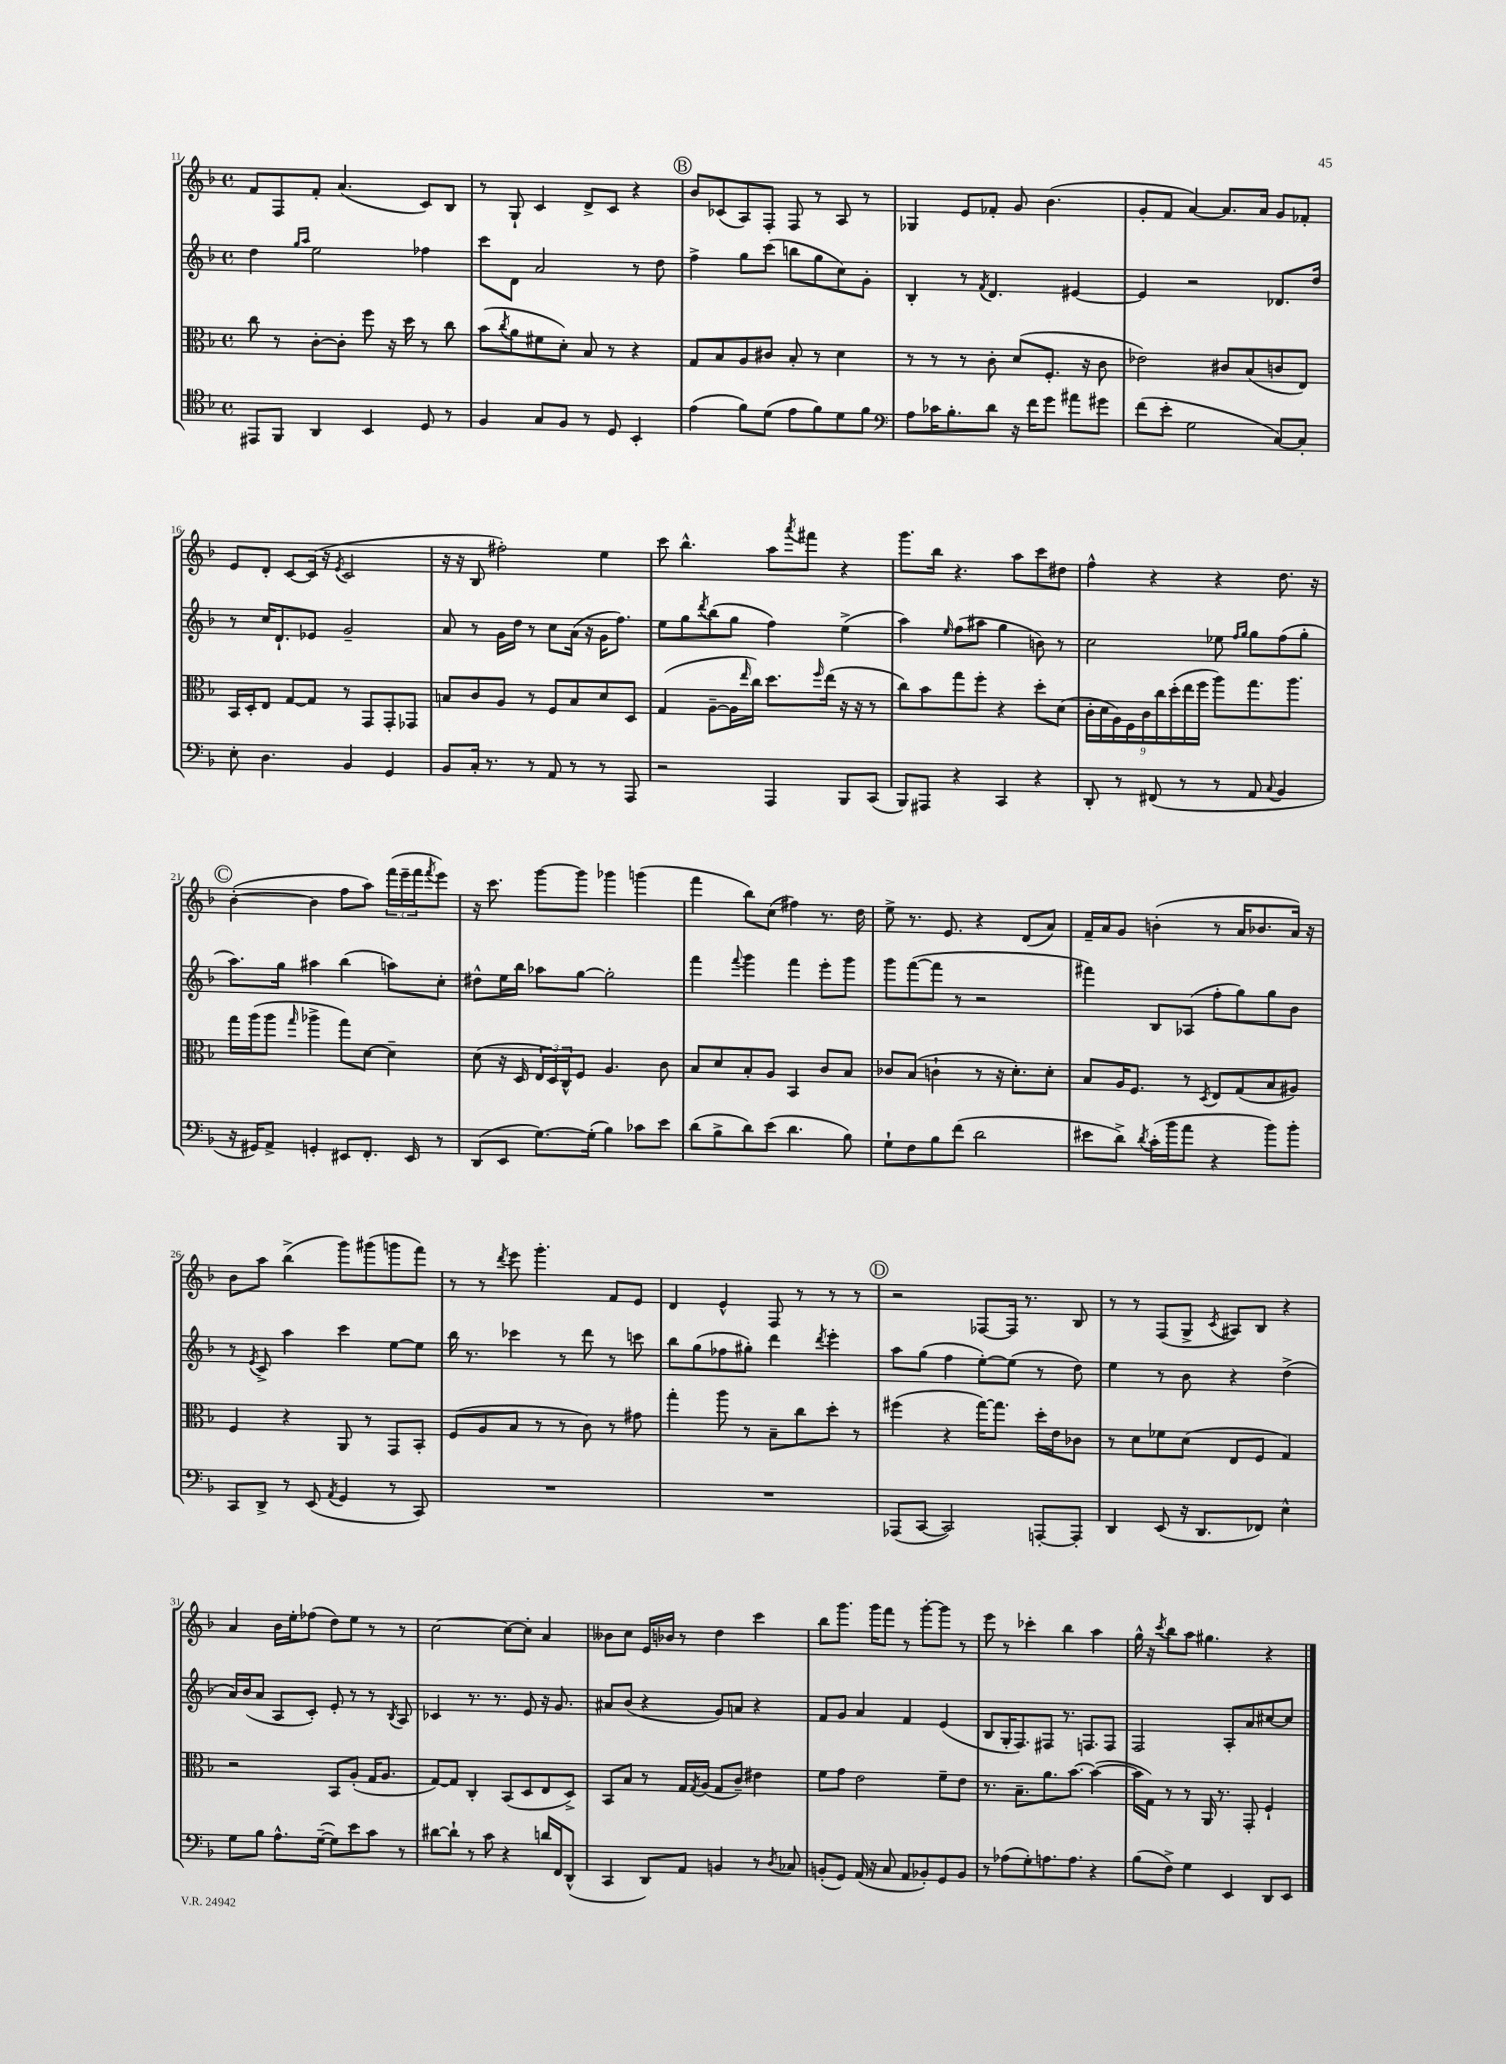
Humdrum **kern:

**kern	**kern	**kern	**kern
*staff4	*staff3	*staff2	*staff1
*clefC4	*clefC3	*clefG2	*clefG2
*k[b-]	*k[b-]	*k[b-]	*k[b-]
*M4/4	*M4/4	*M4/4	*M4/4
*met(c)	*met(c)	*met(c)	*met(c)
8EE#	8cc	4dd	8f
8FF	8r	.	8F
.	.	16qqgg	.
.	.	16qqaa	.
4AA	[8c'	2ee	8f'
.	8c']	.	(4.a
4BB-	8ff	.	.
.	16r	.	.
.	16dd	.	.
8D	8r	4ff-	8c)
8r	8cc	.	8B-
=	=	=	=
4F	(8b-	8ccc	8r
.	8qcc	.	.
.	8a	8d	8G`
8G	8f#	2a	4c
8F	8d')	.	.
8r	8B-	.	8d^
8D	8r	.	8c
4BB-'	4r	8r	4r
.	.	8dd	.
=	=	=	=
(4e	8G	4ff^	8b-
.	8B-	.	(8c-
8f)	8A	8gg	8A)
(8d	8c#	(8ccc	8F'
8e	8B-'	8bb	8F
8f)	8r	8gg	8r
8d	4d	8cc)	8A
8f	.	8g'	8r
=	=	=	=
*clefF4	*	*	*
8A	8r	4B-'	4G-
16c-	8r	.	.
8.B-'	.	.	.
.	8r	8r	8e
.	.	8qf	.
8d	8c'	4.d	8f-'
16r	(8d	.	8g
16f	.	.	.
8g	8.F'	.	(4.b-
8a#	.	[4e#	.
.	16r	.	.
8g#	8c	.	.
=	=	=	=
(8f	2e-)	4e#]	8g'
8e'	.	.	8f
2G	.	2r	[4a)
.	8c#	.	8.a]
.	(8B-	.	.
.	.	.	16a
[8C)	8c	8.d-	8g
8C']	8E)	.	8f-'
.	.	16dd	.
=	=	=	=
8E'	16BB-	8r	8e
.	16D'	.	.
4.D	8E	16cc	8d'
.	.	8.d`	.
.	[8G	.	[8c
.	8G]	8e-	(16c]
.	.	.	16r
.	.	.	8qe
4BB-	8r	2g~	2c
.	8GG	.	.
4GG	8GG'	.	.
.	8GG-	.	.
=	=	=	=
8BB-	8B	8a	16r
.	.	.	16r
16C'	8c	8r	8B-
8.r	.	.	.
.	8A	16g	2ff#')
.	.	16dd	.
8r	8r	8r	.
8AA	8F	8cc	.
8r	8B	(16a	.
.	.	16r	.
8r	8d	16g	4ee
.	.	8.ff)	.
8AAA	8D	.	.
=	=	=	=
2r	(4G	8ee	8ccc
.	.	8gg	4.bb-^^
.	.	8qddd	.
.	[8A~	(8bb-	.
.	16A]	8gg	.
.	16qqee	.	.
.	16cc)	.	.
4AAA	8.dd	4ff)	8aa
.	.	.	8qaaa
.	.	.	8fff#
.	16qqff	.	.
.	(16ee	.	.
8BBB-	16r	(4ee^	4r
.	16r	.	.
(8CC	8r	.	.
=	=	=	=
8BBB-)	8cc)	4aa)	8.ggg
8AAA#	8b-	.	.
.	.	.	16bb-
.	.	16qqee	.
4r	8gg	(8ff	4.r
.	8ff'	8aa#	.
4CC	4r	4gg	.
.	.	.	8aa
4r	8dd'	8b)	8ccc
.	(8d	8r	8dd#
=	=	=	=
8DD'	18c'	2cc	4ff^^
.	18d	.	.
.	18A)	.	.
8r	.	.	.
.	18F	.	.
.	18c	.	.
(8FF#	.	.	4r
.	18cc	.	.
.	(18dd'	.	.
8r	.	.	.
.	18ee	.	.
.	18ff	.	.
8r	8aa)	8ee-	4r
.	.	16qqff	.
.	.	16qqgg	.
8AA	8.gg	8gg	.
8qqC	.	.	.
4BB-	.	(8ff	8.dd
.	8.aa	.	.
.	.	8gg'	.
.	.	.	16r
=	=	=	=
16r	16gg	8.aa)	([4b-'
16GG#)	(16aa	.	.
8AA^	8aa	.	.
.	.	16gg	.
.	16qqgg	.	.
4GG'	4aa-^	4aa#	4b-]
8EE#	8gg)	(4bb-	8ff
8.FF'	[8d	.	8aa)
.	4d~]	8aa)	(24fff
.	.	.	24eee~
16EE#	.	.	.
.	.	.	24fff
.	.	.	8qfff
8r	.	8cc'	8eee)
=	=	=	=
(8DD	(8d	8dd#^^	16r
.	.	.	8.ccc
8EE	16r	16ee	.
.	16D	16bb-	.
[8.G)	24E	8aa-	[8ggg
.	24D)	.	.
.	24C^^	.	.
.	8F	[8gg	8ggg]
(16G']	.	.	.
4B-)	4.A	2gg']	4ggg-
8c-	.	.	(4ggg
8e	8c	.	.
=	=	=	=
(8d	8B-	4fff	4fff
8B-^	8d	.	.
.	.	8qqfff	.
8d)	8B-'	4ggg	8bb-)
(8e	8A	.	(8cc
4.d	4BB-	4fff	4ff#)
.	8c	8eee'	8.r
8B-)	8B-	8ggg	.
.	.	.	16dd
=	=	=	=
8G`	8c-	8ggg	8ee^
8F	(8B-	([8fff	8.r
8B-	4c`	8fff]	.
.	.	.	8.e
(8f	.	8r	.
2d	8r	2r	4r
.	16r	.	.
.	8.d')	.	.
.	.	.	(8d
.	8d'	.	8a)
=	=	=	=
8e#	8B-	4fff#)	16f~
.	.	.	16a
8d^)	16A	.	8g
.	8.F	.	.
8qd	.	.	.
(16c'	.	8B-	(4b'
16b-	.	.	.
8a	8r	(8A-	.
.	8qD	.	.
4r	8E	8ff'	8r
.	(8G	8gg)	16a
.	.	.	8.b-
8b-)	8B-	8gg	.
8b-'	8A#)	8b-	16a)
.	.	.	16r
=	=	=	=
8CC	4F	8r	8b-
.	.	8qe	.
8DD^	.	8c^	8aa
8r	4r	4aa	(4bb-^
(8EE	.	.	.
8qAA	.	.	.
4GG	8AA	4ccc	8ggg)
.	8r	.	(8ggg#
8r	8GG	[8ee	8ggg
8CC)	8BB-'	8ee]	8fff)
=	=	=	=
1r	(8F	16bb-	8r
.	.	8.r	.
.	8A	.	8r
.	.	.	8qddd
.	8B-	4ccc-	8eee
.	8r	.	4.ggg'
.	8r	8r	.
.	8c)	8ddd	.
.	8r	8r	8f
.	8g#	8ccc	8e
=	=	=	=
1r	4gg'	8bb-	4d
.	.	(8gg	.
.	8aa	8ff-	4e^^
.	8r	8gg#')	.
.	8B-~	4ddd	8F
.	8cc	.	8r
.	.	8qddd	.
.	8dd'	4eee'	8r
.	8r	.	8r
=	=	=	=
(8AAA-	(4ff#	8aa	2r
[8CC	.	(8gg	.
2CC])	4r	4ff	.
.	[16gg)	[8ee')	[8F-
.	8.gg]	.	.
.	.	(8ee]	16F-]
.	.	.	8.r
[8AAA'	16dd'	8r	.
.	16e	.	.
8AAA']	8c-	8dd)	8B-
=	=	=	=
4DD	8r	4ee	8r
.	8d	.	8r
(8EE	8f-	8r	(8F
16r	(8d	8b-	8G^
8.DD	.	.	.
.	.	.	8qc
.	8E	4r	8A#)
8FF-)	8F	.	8B-
4E^^	4G)	(4dd^	4r
=	=	=	=
8G	2r	16a)	4a
.	.	(16b-	.
8B-	.	8a	.
8.A^^	.	8A	16b-
.	.	.	16ee'
.	.	8c')	(8ff-
([16G~	.	.	.
8G])	8BB-	8e'	8dd)
8e	(8A'	8r	8ee
8c	16G	8r	8r
.	8.A	.	.
.	.	8qB-	.
8r	.	8A	8r
=	=	=	=
[8d#	[8G)	4c-	[2cc
8d#`]	8G]	.	.
8r	4C'	8.r	.
8c	.	.	.
.	.	8.r	.
4r	(8BB-	.	8cc_
.	8D	8e	8cc']
16d	8E	16r	4a
16FF	.	8.g	.
(8DD^^	8D^)	.	.
=	=	=	=
4CC	8BB-	8a#	8b--
.	8B-	(8b-	8cc
8DD)	8r	4r	16e
.	.	.	16b-
8AA	16G	.	8r
.	8qG	.	.
.	(16A	.	.
4BB	8G	8g)	4dd
.	8c~)	8a	.
8r	4e#	4r	4ccc
8qD	.	.	.
8C-	.	.	.
=	=	=	=
(8BB'	8f	8f	8bb-
8GG)	8g	8g	8.ggg
(16AA	2e	4a	.
16r	.	.	16ggg
8C	.	.	8fff
8AA	.	4f	8r
8BB-')	.	.	[8ggg'
8GG	8f~	(4e	8ggg]
8BB-	8e	.	8r
=	=	=	=
8r	8.r	8B-	8eee
(8A-	.	16G'	8r
.	8.B-~	8.F)	.
8G')	.	.	4ccc-'
8.A	8.a	8F#	.
.	.	8.r	4bb-
8.A	[8.b-	.	.
.	.	8.F	.
4r	(4b-_	.	4aa
.	.	8F	.
=	=	=	=
(8B-	16b-]	2F	16gg^^
.	16G)	.	16r
.	.	.	8qccc
8F^)	8r	.	8bb-
4G	8r	.	8aa
.	16AA	.	4.gg#
.	8.r	.	.
4EE	.	8A'	.
.	8GG'	8a	.
8DD	4F`	[8cc#	4r
8EE	.	8cc#]	.
==	==	==	==
*-	*-	*-	*-
